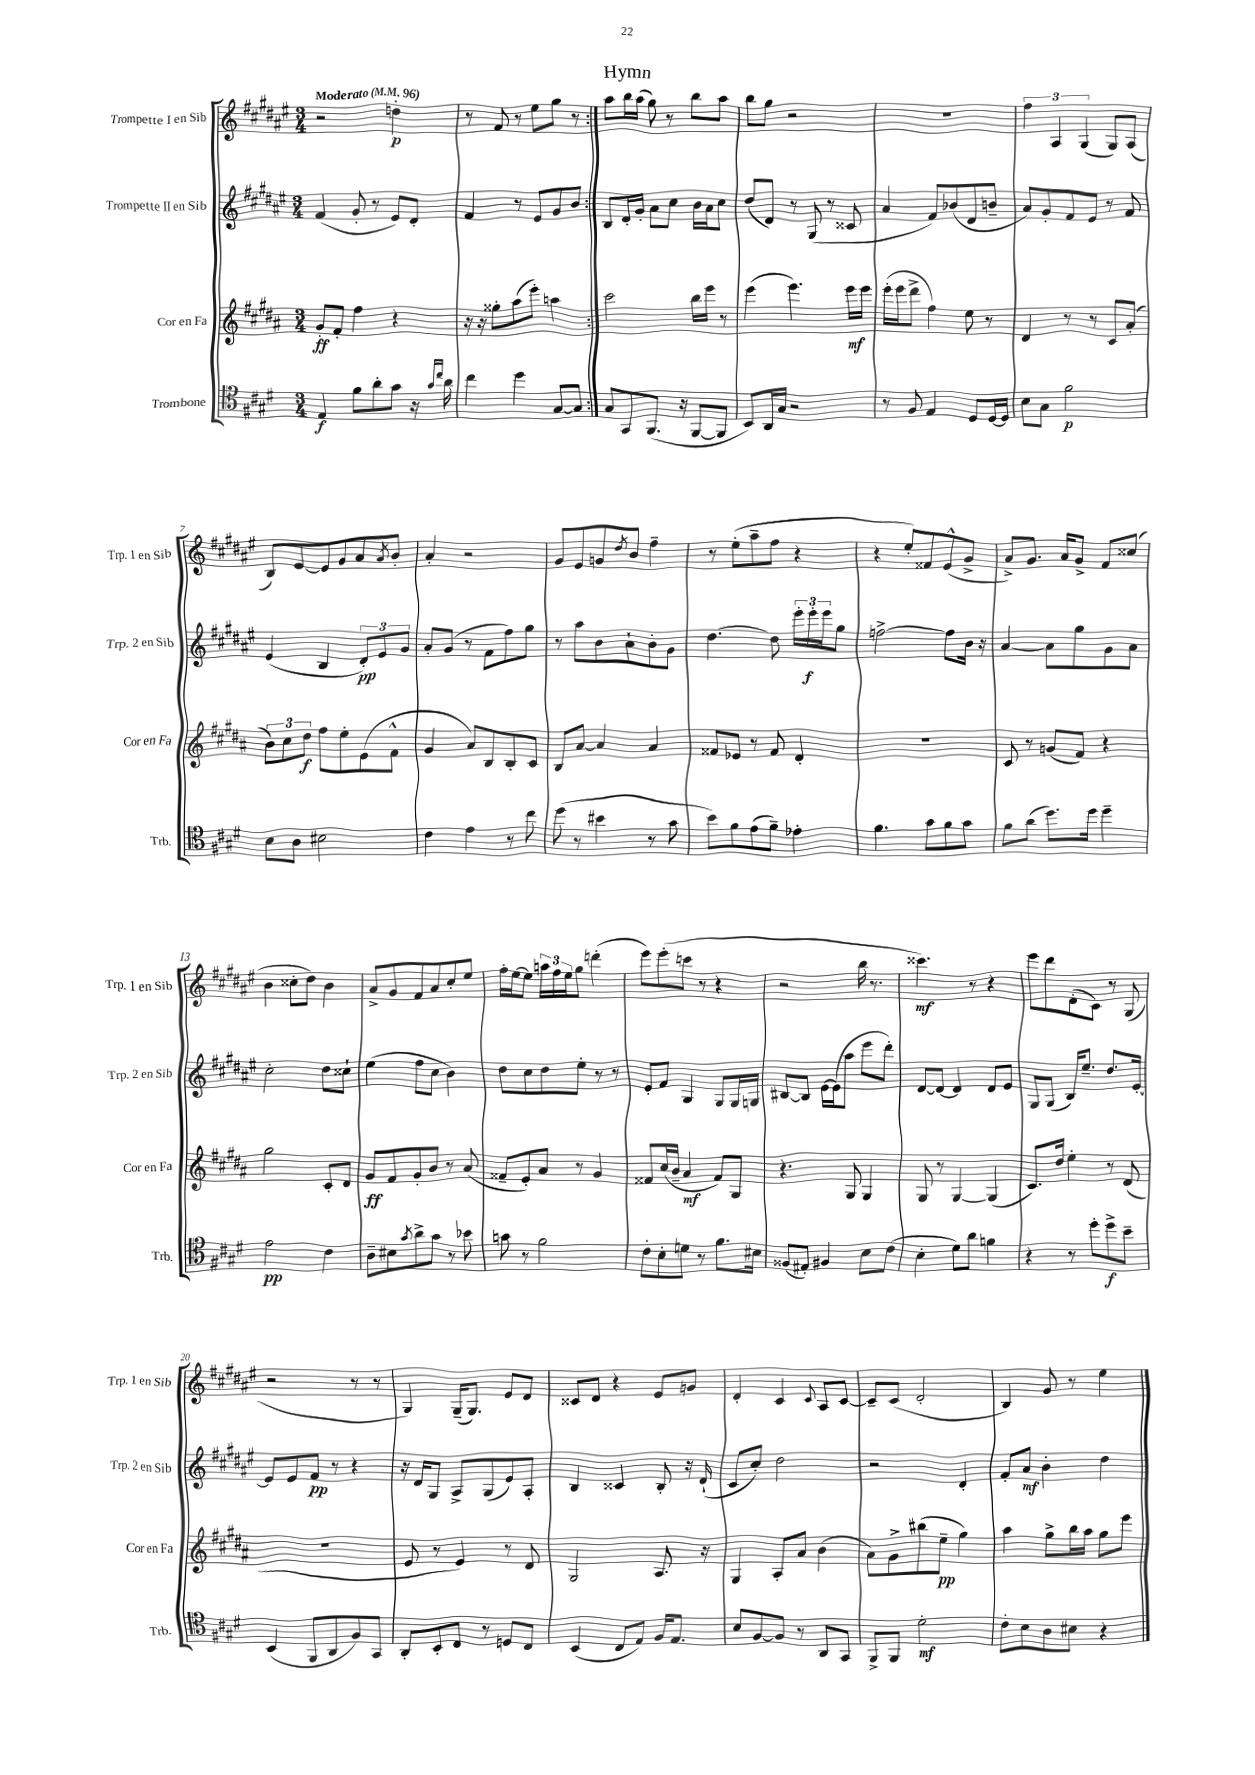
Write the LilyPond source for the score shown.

\header { title = "Hymn" }
<<
\new StaffGroup <<
\new Staff = "s0" \with { instrumentName = "Trompette I en Sib" shortInstrumentName = "Trp. 1 en Sib" } {
    \clef treble \key fis \major \numericTimeSignature \time 3/4 \tempo "Moderato" 4 = 96
    \repeat volta 2 { r2 d''4-.\p |
    r8 fis'8 r8 eis''8 gis''8 r8 | }
    ais''8 b''16 ais''16( gis''8) r8 b''8 ais''8 |
    b''8 gis''8 r2 |
    R2. |
    \tuplet 3/2 { fis''4 ais4 gis4( } gis8) ais8( |
    b8) eis'8~ eis'8 gis'8 ais'8 \acciaccatura { ais'8 } b'8-. |
    ais'4-. r2 |
    gis'8 eis'8 g'8 \acciaccatura { dis''8 } b'8 fis''4-- |
    r8 eis''8-.( ais''8-- fis''8 r4 |
    r4 eis''8-.) fisis'8 eis'8-^( gis'8-> |
    ais'8->) gis'8. ais'16 gis'8-> fis'8 cisis''8( |
    b'4 cisis''8-. dis''8) b'4 |
    ais'8-> gis'8 fis'8 ais'8 cis''8-. eis''8 |
    fis''16-. eis''16~ eis''8 \tuplet 3/2 { a''16 fis''16 eis''16 } gis''8 d'''4-.( |
    eis'''8) eis'''8-.( c'''8 r8 r4 |
    r2 b''16 r8. |
    cisis'''4.\mf) r8 r4 |
    eis'''8 dis'''8 dis'8-.( cis'8) r8 gis8( |
    r2 r8 r8 |
    gis4) gis16--( gis8.) eis'8 dis'8 |
    cisis'8 dis'8 r4 eis'8 g'8 |
    dis'4-. cis'4 \appoggiatura { cis'8 } ais8 cis'8~ |
    cis'8-- cis'8( dis'2-. |
    b4) gis'8 r8 eis''4 \bar "|." |
}
\new Staff = "s1" \with { instrumentName = "Trompette II en Sib" shortInstrumentName = "Trp. 2 en Sib" } {
    \clef treble \key fis \major \numericTimeSignature \time 3/4
    \repeat volta 2 { fis'4( gis'8-. r8 eis'8) dis'8-. |
    fis'4 r8 eis'8 gis'8 b'8 | }
    b8 dis'16-. gis'16-. ais'8 cis''8 b'16 ais'16 cis''8 |
    dis''8( dis'8) r8 gis8( r8 cisis'8 |
    ais'4 fis'8) bes'8( dis'8 b'8-- |
    ais'8) gis'8-. fis'8 eis'8 r8 fis'8 |
    eis'4( b4 \tuplet 3/2 { dis'8-.\pp) eis'8 gis'8 } |
    ais'8-. gis'8( r8 fis'8 fis''8) gis''8 |
    r8 ais''8 b'8 ais'8-! b'8-. gis'8 |
    dis''4.~ dis''8 \tuplet 3/2 { eis'''16-. eis'''16-.\f eis'''16 } gis''8 |
    f''2~-> f''8 b'16 r16 |
    ais'4~ ais'8 gis''8 gis'8 ais'8 |
    cis''2-. dis''8 cisis''8-! |
    eis''4( fis''8 cis''8 b'4) |
    dis''8 cis''8 dis''8 eis''8-. r8 r8 |
    eis'8-. fis'8 gis4 gis8 gis16 g16 |
    bis8~ bis8 eis'16~ eis'16( ais''8 eis'''8 dis'''8-.) |
    dis'8~ dis'8~ dis'4 dis'8 eis'8 |
    gis8 gis8( b16) eis''8.-- dis''8. eis'16~-. |
    eis'8 eis'8 fis'8\pp r8 r4 |
    r16 dis'16 gis8 ais8-> gis8( eis'8) ais8-. |
    b4 cisis'4 b8-. r16 dis'16-!( |
    cis'8 cis''8-.) dis''2 |
    r2 dis'4-. |
    fis'8-. ais'8\mf b'4-. dis''4 \bar "|." |
}
\new Staff = "s2" \with { instrumentName = "Cor en Fa" shortInstrumentName = "Cor en Fa" } {
    \clef treble \key b \major \numericTimeSignature \time 3/4
    \repeat volta 2 { gis'8-.\ff fis'8-. fis''4 r4 |
    r16 r16 gisis''8-. ais''8( e'''8-.) a''4 | }
    cis'''2 b''16 e'''16 r8 |
    e'''4( e'''4.) e'''16\mf e'''16 |
    e'''16-.( e'''16 dis'''8-> fis''4) e''8 r8 |
    dis'4 r8 r8 cis'8 ais'8-.( |
    \tuplet 3/2 { b'8) cis''8 dis''8\f } fis''8 e''8-. e'8( fis'8-^ |
    gis'4 ais'8) b8 b8-. cis'8 |
    b8 ais'8~ ais'4 ais'4 |
    fisis'8 ees'8 r8 fisis'8 dis'4-. |
    R2. |
    cis'8 r8 g'8( fis'8) r4 |
    gis''2 cis'8-. dis'8 |
    gis'8\ff fis'8 gis'8-. b'8 r8 ais'8( |
    fisis'8-- e'8-.) ais'8 r8 gis'4 |
    fisis'8 cis''16( b'16-- ais'4\mf fisis'8) gis8 |
    r4. gis8 gis4 |
    gis8 r8 gis4~ gis4( |
    cis'8.) dis''16 e''4-. r8 dis'8( |
    R2. |
    e'8 r8 e'4) r8 dis'8 |
    gis2 ais8. r16 |
    gis4 ais8-. ais'8 b'4( |
    ais'8) gis'8-> bis''8( e''8--\pp gis''4) |
    ais''4 gis''8-> b''16 ais''16 gis''8 e'''8 \bar "|." |
}
\new Staff = "s3" \with { instrumentName = "Trombone" shortInstrumentName = "Trb." } {
    \clef tenor \key e \major \numericTimeSignature \time 3/4
    \repeat volta 2 { e4\f fis'8 a'8-. gis'8 r16 \grace { gis'16 cis''16 } a'16 |
    cis''4 dis''4 gis8~ gis8 | }
    gis8 gis,8 fis,8.( r16 fis,8~ fis,8 |
    b,8) a,16 gis16 r2 |
    r8 fis8 e4 dis8 dis16~ dis16 |
    b8 gis8 fis'2\p |
    b8 a8 bis2 |
    cis'4 e'4 r8 cis''8 |
    dis''8( r8 bis'4 r8 gis'8 |
    b'8) fis'8 e'8( fis'8--) ees'4-. |
    fis'4. gis'8 fis'8 gis'8 |
    fis'8 a'8( dis''8.) dis''16 dis''4-- |
    e'2\pp cis'4 |
    a8-- bis8 \acciaccatura { gis'8 } a'8-> gis'8 r8 bes'8 |
    g'8 r8 fis'2 |
    cis'8-. b8-. d'8 r8 fis'8. bis16 |
    fisis8( eis8-.) fis4 b8 cis'8( |
    b4-. dis'8) a'8 f'4 |
    r4 r8 dis''8-. dis''8->\f b'8-- |
    b,4( fis,8 a,8 fis8) gis,8 |
    a,8-. b,8-. cis8 r8 d8 cis8 |
    b,4( cis8 e8) fis16 e8. |
    b8 fis8~ fis8 r8 a,8 gis,8 |
    fis,8-> fis,8 dis'2-.\mf |
    cis'8-. b8 a8 bis8 r4 \bar "|." |
}
>>
>>
